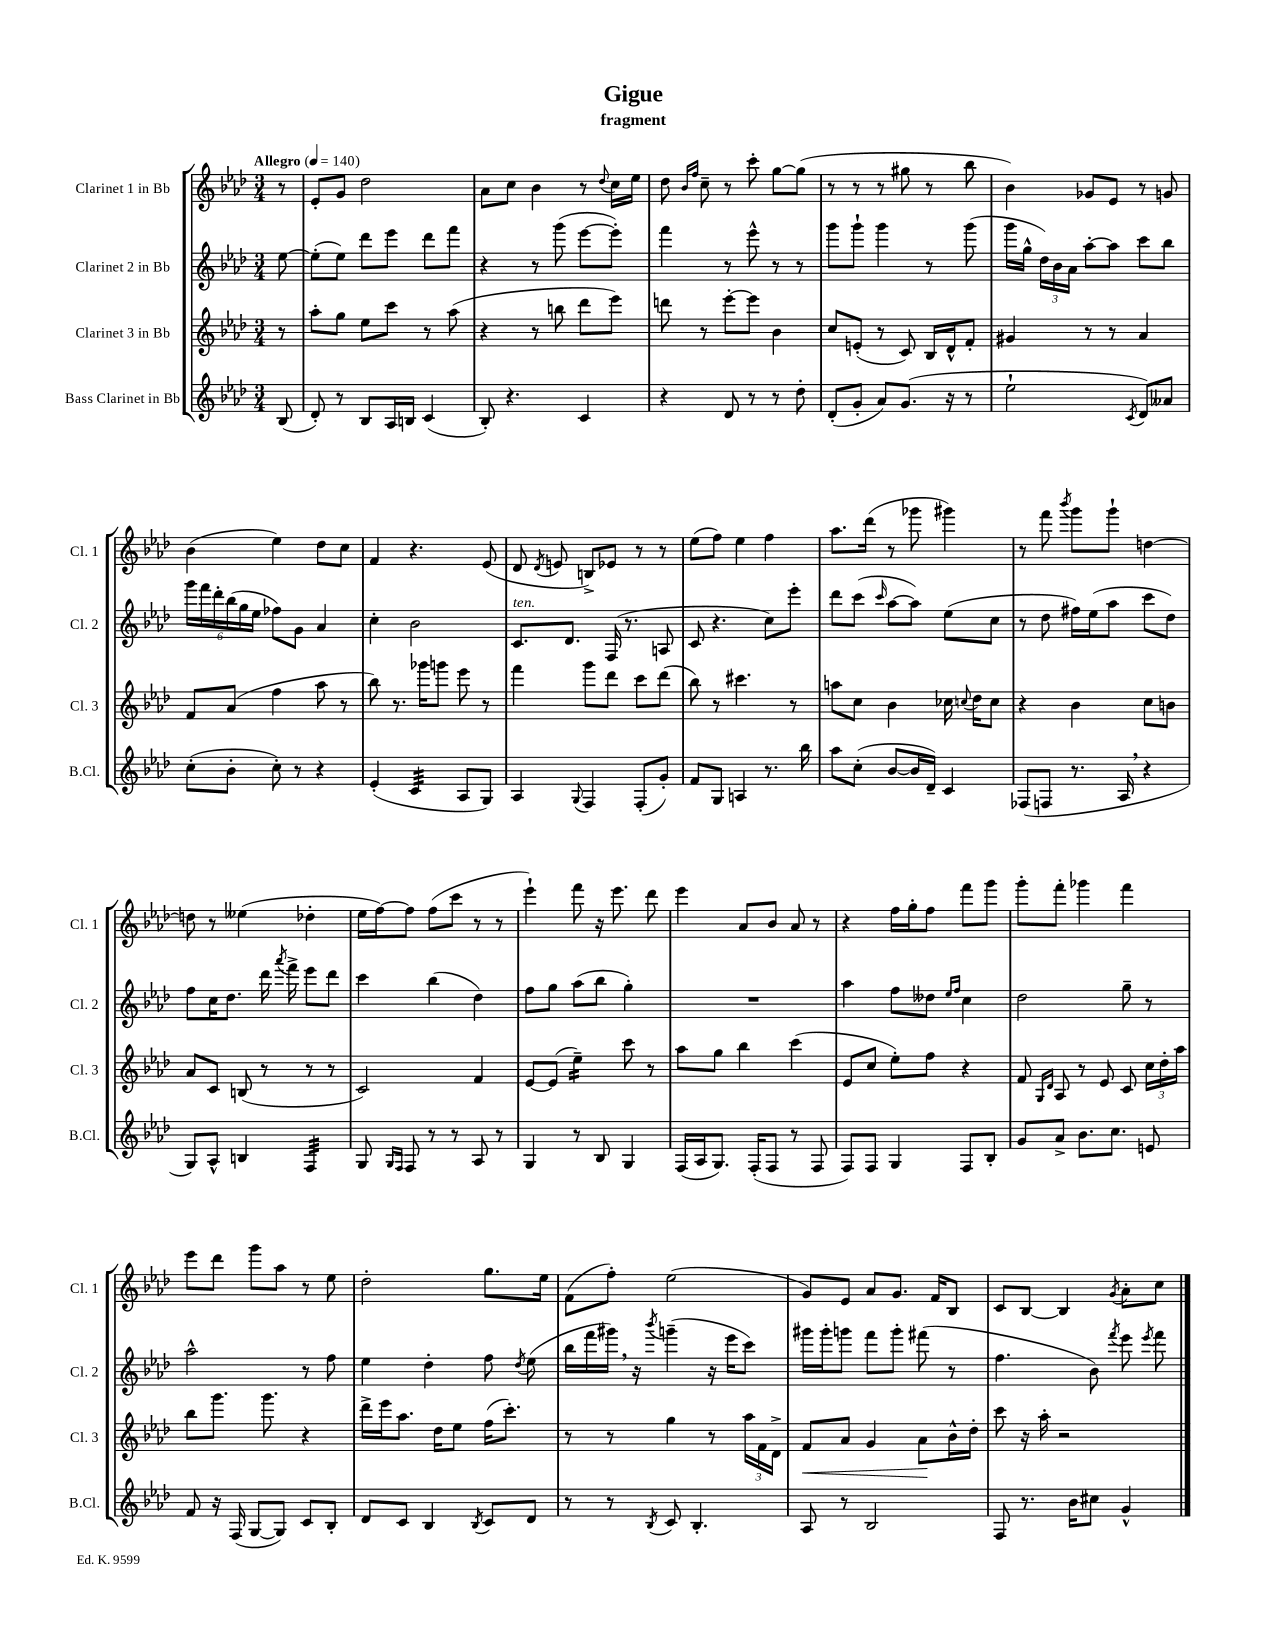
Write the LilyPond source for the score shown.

\header { title = "Gigue" subtitle = "fragment" }
<<
\new StaffGroup <<
\new Staff = "s0" \with { instrumentName = "Clarinet 1 in Bb" shortInstrumentName = "Cl. 1" } {
    \clef treble \key aes \major \numericTimeSignature \time 3/4 \partial 8 \tempo "Allegro" 4 = 140
    \autoBeamOff r8 |
    ees'8[-. g'8] des''2 |
    aes'8[ c''8] bes'4 r8 \appoggiatura { des''8 } c''16[ ees''16] |
    des''8 \grace { bes'16[ f''16] } c''8-- r8 c'''8-. g''8[~ g''8]( |
    r8 r8 r8 gis''8 r8 bes''8 |
    bes'4) ges'8[ ees'8] r8 g'8 |
    bes'4( ees''4) des''8[ c''8] |
    f'4 r4. ees'8( |
    des'8 \acciaccatura { des'8 } e'8 b8[->) ees'8] r8 r8 |
    ees''8[( f''8]) ees''4 f''4 |
    aes''8.[ des'''16]( r8 ges'''8 gis'''4) |
    r8 f'''8 \acciaccatura { bes'''8 } g'''8[ g'''8]-! d''4~ |
    d''8 r8 eeses''4( des''4-. |
    ees''16[ f''16~) f''8] f''8[( c'''8] r8 r8 |
    ees'''4-!) f'''8 r16 ees'''8. des'''8 |
    ees'''4 aes'8[ bes'8] aes'8 r8 |
    r4 f''16[ g''16-. f''8] f'''8[ g'''8] |
    g'''8[-. f'''8]-. ges'''4 f'''4 |
    ees'''8[ des'''8] g'''8[ aes''8] r8 ees''8 |
    des''2-. g''8.[ ees''16] |
    f'8[( f''8]-.) ees''2( |
    g'8[) ees'8] aes'8[ g'8.] f'16[ bes8] |
    c'8[ bes8]~ bes4 \acciaccatura { g'8 } aes'8[-. c''8] \bar "|." |
}
\new Staff = "s1" \with { instrumentName = "Clarinet 2 in Bb" shortInstrumentName = "Cl. 2" } {
    \clef treble \key aes \major \numericTimeSignature \time 3/4 \partial 8
    \autoBeamOff ees''8~ |
    ees''8[-.( ees''8]) des'''8[ ees'''8] des'''8[ f'''8] |
    r4 r8 g'''8( ees'''8[~ ees'''8]-.) |
    f'''4 r8 ees'''8-^ r8 r8 |
    g'''8[ g'''8]-! g'''4 r8 g'''8( |
    g'''16[ g''16]-^ \tuplet 3/2 { des''16[) bes'16 aes'16] } aes''8[~-. aes''8] c'''8[ bes''8] |
    \tuplet 6/4 { g'''16[ f'''16 des'''16-. bes''16( g''16 ees''16] } fes''8[) g'8] aes'4 |
    c''4-. bes'2 |
    c'8.[^\markup { \italic "ten." } des'8.] f16( r8. a8 |
    c'8 r4. c''8[) ees'''8]-. |
    des'''8[ c'''8]( \grace { c'''16 } aes''8[~ aes''8]) ees''8[( c''8] |
    r8 des''8 fis''16[) ees''16( aes''8] c'''8[ des''8]) |
    f''8[ c''16 des''8.] des'''16 \acciaccatura { aes'''8 } f'''16-> ees'''8[ des'''8] |
    c'''4 bes''4( des''4) |
    f''8[ g''8] aes''8[( bes''8] g''4-.) |
    R2. |
    aes''4 f''8[ deses''8] \grace { ees''16[ f''16] } c''4 |
    des''2 g''8-- r8 |
    aes''2-^ r8 f''8 |
    ees''4 des''4-. f''8 \acciaccatura { des''8 } ees''8( |
    bes''16[ f'''16 gis'''16]) \breathe r16 \acciaccatura { bes'''8 } g'''4--( r16 ees'''16[ c'''8]) |
    gis'''16[ gis'''16-. g'''8] f'''8[ g'''8]-. fis'''8( r8 |
    f''4. bes'8) \acciaccatura { f'''8 } ees'''8 \acciaccatura { ees'''8 } f'''8 \bar "|." |
}
\new Staff = "s2" \with { instrumentName = "Clarinet 3 in Bb" shortInstrumentName = "Cl. 3" } {
    \clef treble \key aes \major \numericTimeSignature \time 3/4 \partial 8
    \autoBeamOff r8 |
    aes''8[-. g''8] ees''8[ c'''8] r8 aes''8( |
    r4 r8 b''8 des'''8[ ees'''8]) |
    d'''8 r8 ees'''8[~-. ees'''8] bes'4 |
    c''8[ e'8]-.( r8 c'8) bes16[ des'16-^ f'8]-. |
    gis'4 r8 r8 aes'4 |
    f'8[ aes'8]( f''4 aes''8 r8 |
    bes''8) r8. ges'''16[ g'''8] ees'''8 r8 |
    f'''4 g'''8[ des'''8] c'''8[ des'''8]( |
    bes''8) r8 cis'''4. r8 |
    a''8[ c''8] bes'4 ces''16 \appoggiatura { c''8 } des''16[ c''8] |
    r4 bes'4 c''8[ b'8] |
    aes'8[ c'8] b8( r8 r8 r8 |
    c'2) f'4 |
    ees'8[~ ees'8]( ees''4:16--) c'''8 r8 |
    aes''8[ g''8] bes''4 c'''4( |
    ees'8[ c''8] ees''8[-.) f''8] r4 |
    f'8 \grace { g16[ des'16] } aes8 r8 ees'8 c'8 \tuplet 3/2 { c''16[ des''16-. aes''16] } |
    bes''8[ g'''8.] g'''8. r4 |
    des'''16[-> ees'''16 aes''8.] des''16[ ees''8] f''16[( c'''8.]-.) |
    r8 r8 g''4 r8 \tuplet 3/2 { aes''16[ f'16 des'16]-> } |
    f'8[\< aes'8] g'4 aes'8[\! bes'16-^ des''16]-. |
    c'''8 r16 aes''16-. r2 \bar "|." |
}
\new Staff = "s3" \with { instrumentName = "Bass Clarinet in Bb" shortInstrumentName = "B.Cl." } {
    \clef treble \key aes \major \numericTimeSignature \time 3/4 \partial 8
    \autoBeamOff bes8( |
    des'8-.) r8 bes8[ aes16 b16] c'4( |
    bes8-.) r4. c'4 |
    r4 des'8 r8 r8 des''8-. |
    des'8[-.( g'8]-. aes'8[) g'8.]( r16 r8 |
    ees''2-! \acciaccatura { c'8 } des'8[) aeses'8] |
    c''8[-.( bes'8]-. c''8-.) r8 r4 |
    ees'4-.( c'4:32 aes8[ g8]) |
    aes4 \appoggiatura { g8 } f4 f8[-.( g'8]-.) |
    f'8[ g8] a4 r8. bes''16 |
    aes''8[ c''8]-.( bes'8[~ bes'16 des'16]--) c'4 |
    fes8[( f8] r8. aes16 \breathe r4 |
    g8[) aes8]-^ b4 f4:32 |
    g8 \grace { g16[ f16] } f8 r8 r8 aes8 r8 |
    g4 r8 bes8 g4 |
    f16[( aes16 g8.]) f16[-.( f8] r8 f8 |
    f8[) f8] g4 f8[ bes8]-. |
    g'8[ aes'8]-> bes'8.[ c''8.] e'8 |
    f'8 r16 f16( g8[~ g8]) c'8[ bes8]-. |
    des'8[ c'8] bes4 \acciaccatura { bes8 } c'8[ des'8] |
    r8 r8 \acciaccatura { bes8 } c'8 bes4.-. |
    aes8 r8 bes2 |
    f8 r8. bes'16[ cis''8] g'4-^ \bar "|." |
}
>>
>>
\layout { \context { \Score \remove "Bar_number_engraver" } }
